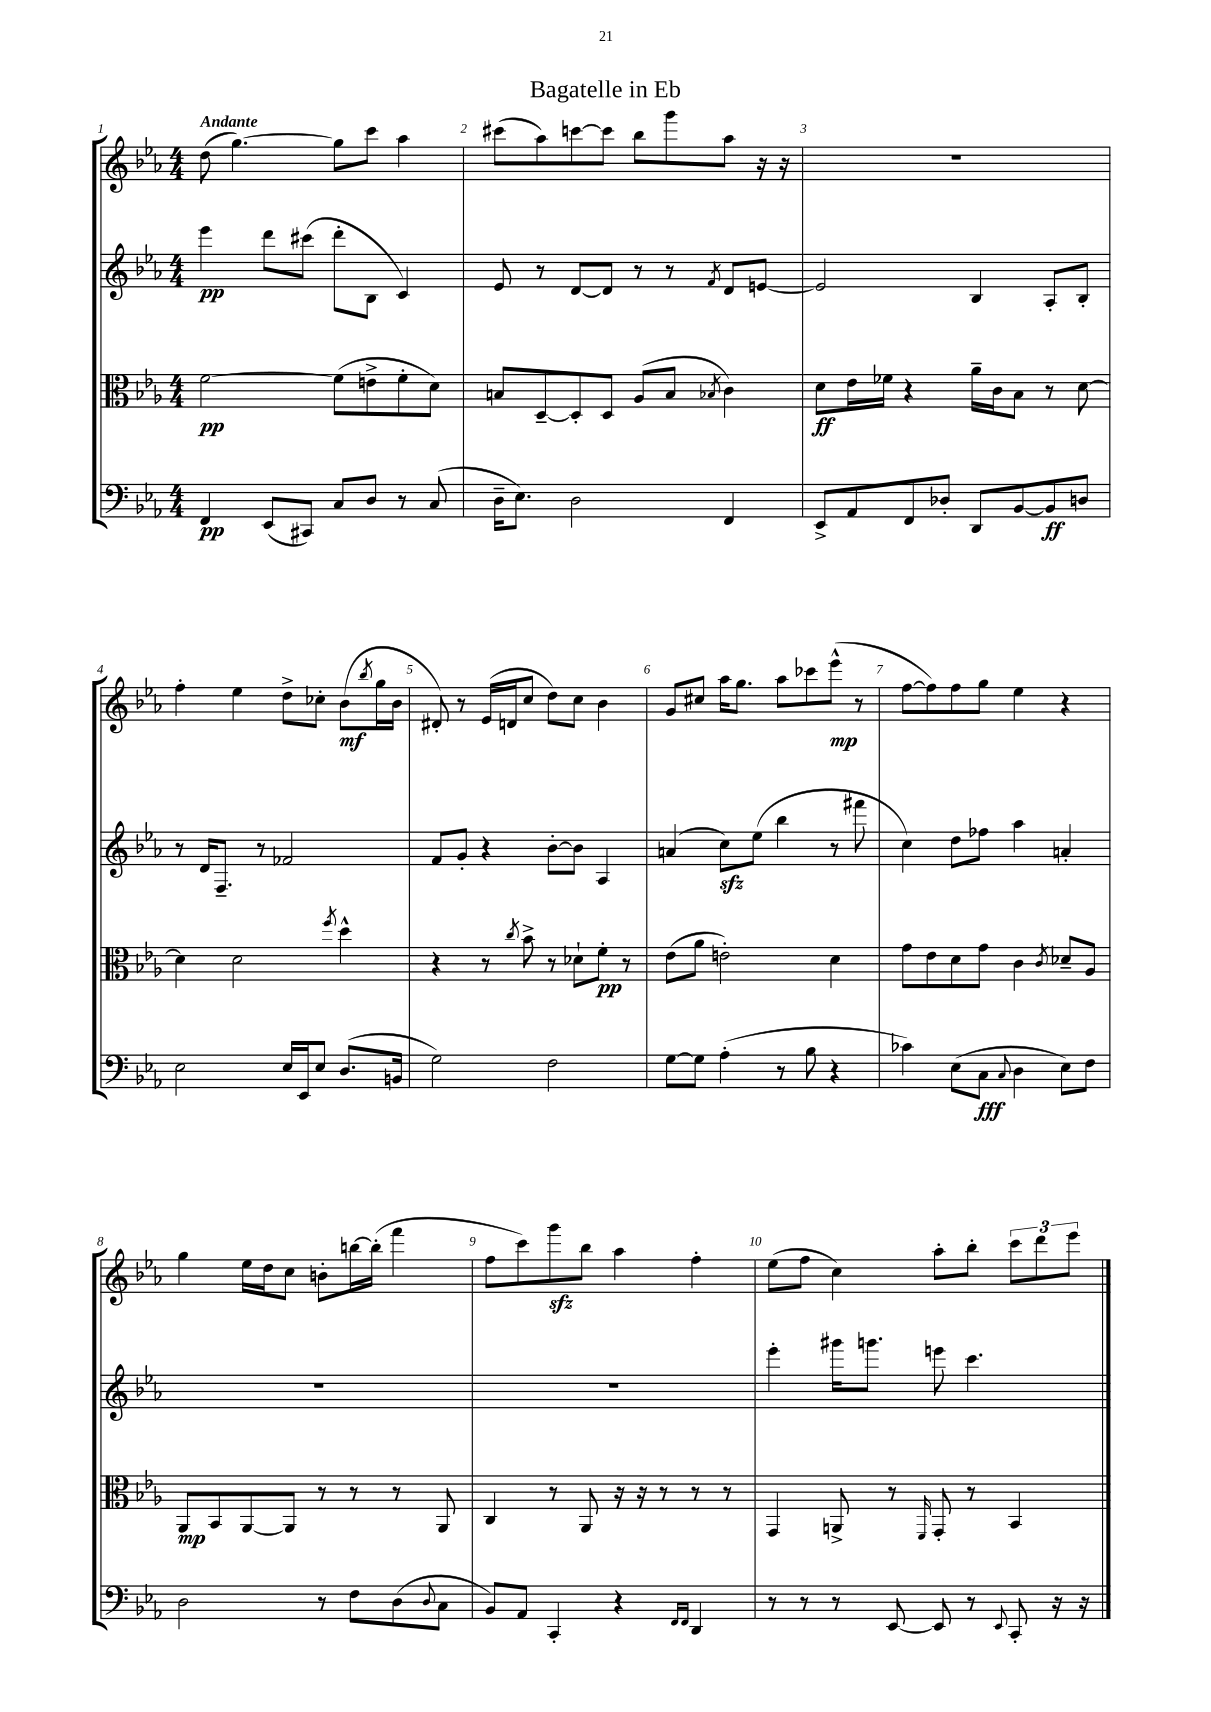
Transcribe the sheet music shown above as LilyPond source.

\header { title = "Bagatelle in Eb" }
<<
\new StaffGroup <<
\new Staff = "s0" {
    \clef treble \key ees \major \numericTimeSignature \time 4/4 \tempo "Andante"
    d''8( g''4.~) g''8 c'''8 aes''4 |
    cis'''8( aes''8) c'''8~ c'''8 bes''8 g'''8 aes''8 r16 r16 |
    R1 |
    f''4-. ees''4 d''8-> ces''8-. bes'8\mf( \acciaccatura { bes''8 } g''16 bes'16 |
    dis'8-.) r8 ees'16( d'16 c''8 d''8) c''8 bes'4 |
    g'8 cis''8 aes''16 g''8. aes''8 ces'''8 ees'''8-^\mp( r8 |
    f''8~ f''8) f''8 g''8 ees''4 r4 |
    g''4 ees''16 d''16 c''8 b'8-. b''16~ b''16-.( f'''4 |
    f''8 c'''8) g'''8\sfz bes''8 aes''4 f''4-. |
    ees''8( f''8 c''4) aes''8-. bes''8-. \tuplet 3/2 { c'''8 d'''8 ees'''8 } \bar "|." |
}
\new Staff = "s1" {
    \clef treble \key ees \major \numericTimeSignature \time 4/4
    ees'''4\pp d'''8 cis'''8( d'''8-. bes8 c'4) |
    ees'8 r8 d'8~ d'8 r8 r8 \acciaccatura { f'8 } d'8 e'8~ |
    e'2 bes4 aes8-. bes8-. |
    r8 d'16 f8.-- r8 fes'2 |
    f'8 g'8-. r4 bes'8~-. bes'8 aes4 |
    a'4( c''8\sfz) ees''8( bes''4 r8 fis'''8 |
    c''4) d''8 fes''8 aes''4 a'4-. |
    R1 |
    R1 |
    ees'''4-. gis'''16 g'''8. e'''8 c'''4. \bar "|." |
}
\new Staff = "s2" {
    \clef alto \key ees \major \numericTimeSignature \time 4/4
    f'2~\pp f'8( e'8-> f'8-. d'8) |
    b8 d8~-- d8-. d8 aes8( b8 \acciaccatura { bes8 } c'4) |
    d'8\ff ees'16 fes'16 r4 aes'16-- c'16 bes8 r8 d'8~ |
    d'4 d'2 \acciaccatura { f''8 } d''4-^ |
    r4 r8 \acciaccatura { c''8 } bes'8-> r8 des'8-! f'8-.\pp r8 |
    ees'8( aes'8 e'2-.) d'4 |
    g'8 ees'8 d'8 g'8 c'4 \acciaccatura { c'8 } des'8-- aes8 |
    aes,8\mp bes,8 aes,8~ aes,8 r8 r8 r8 aes,8 |
    c4 r8 aes,8 r16 r16 r8 r8 r8 |
    g,4 a,8-> r8 \grace { f,16 } g,8-. r8 bes,4 \bar "|." |
}
\new Staff = "s3" {
    \clef bass \key ees \major \numericTimeSignature \time 4/4
    f,4\pp ees,8( cis,8) c8 d8 r8 c8( |
    d16-- ees8.) d2 f,4 |
    ees,8-> aes,8 f,8 des8-. d,8 bes,8~ bes,8\ff d8 |
    ees2 ees16 ees,16 ees8 d8.( b,16 |
    g2) f2 |
    g8~ g8 aes4-.( r8 bes8 r4 |
    ces'4) ees8( c8\fff \appoggiatura { c8 } d4 ees8) f8 |
    d2 r8 f8 d8( \appoggiatura { d8 } c8 |
    bes,8) aes,8 c,4-. r4 \grace { f,16 f,16 } d,4 |
    r8 r8 r8 ees,8~ ees,8 r8 \appoggiatura { ees,8 } c,8-. r16 r16 \bar "|." |
}
>>
>>
\layout { \context { \Score \override BarNumber.break-visibility = ##(#f #t #t) barNumberVisibility = #all-bar-numbers-visible } }
